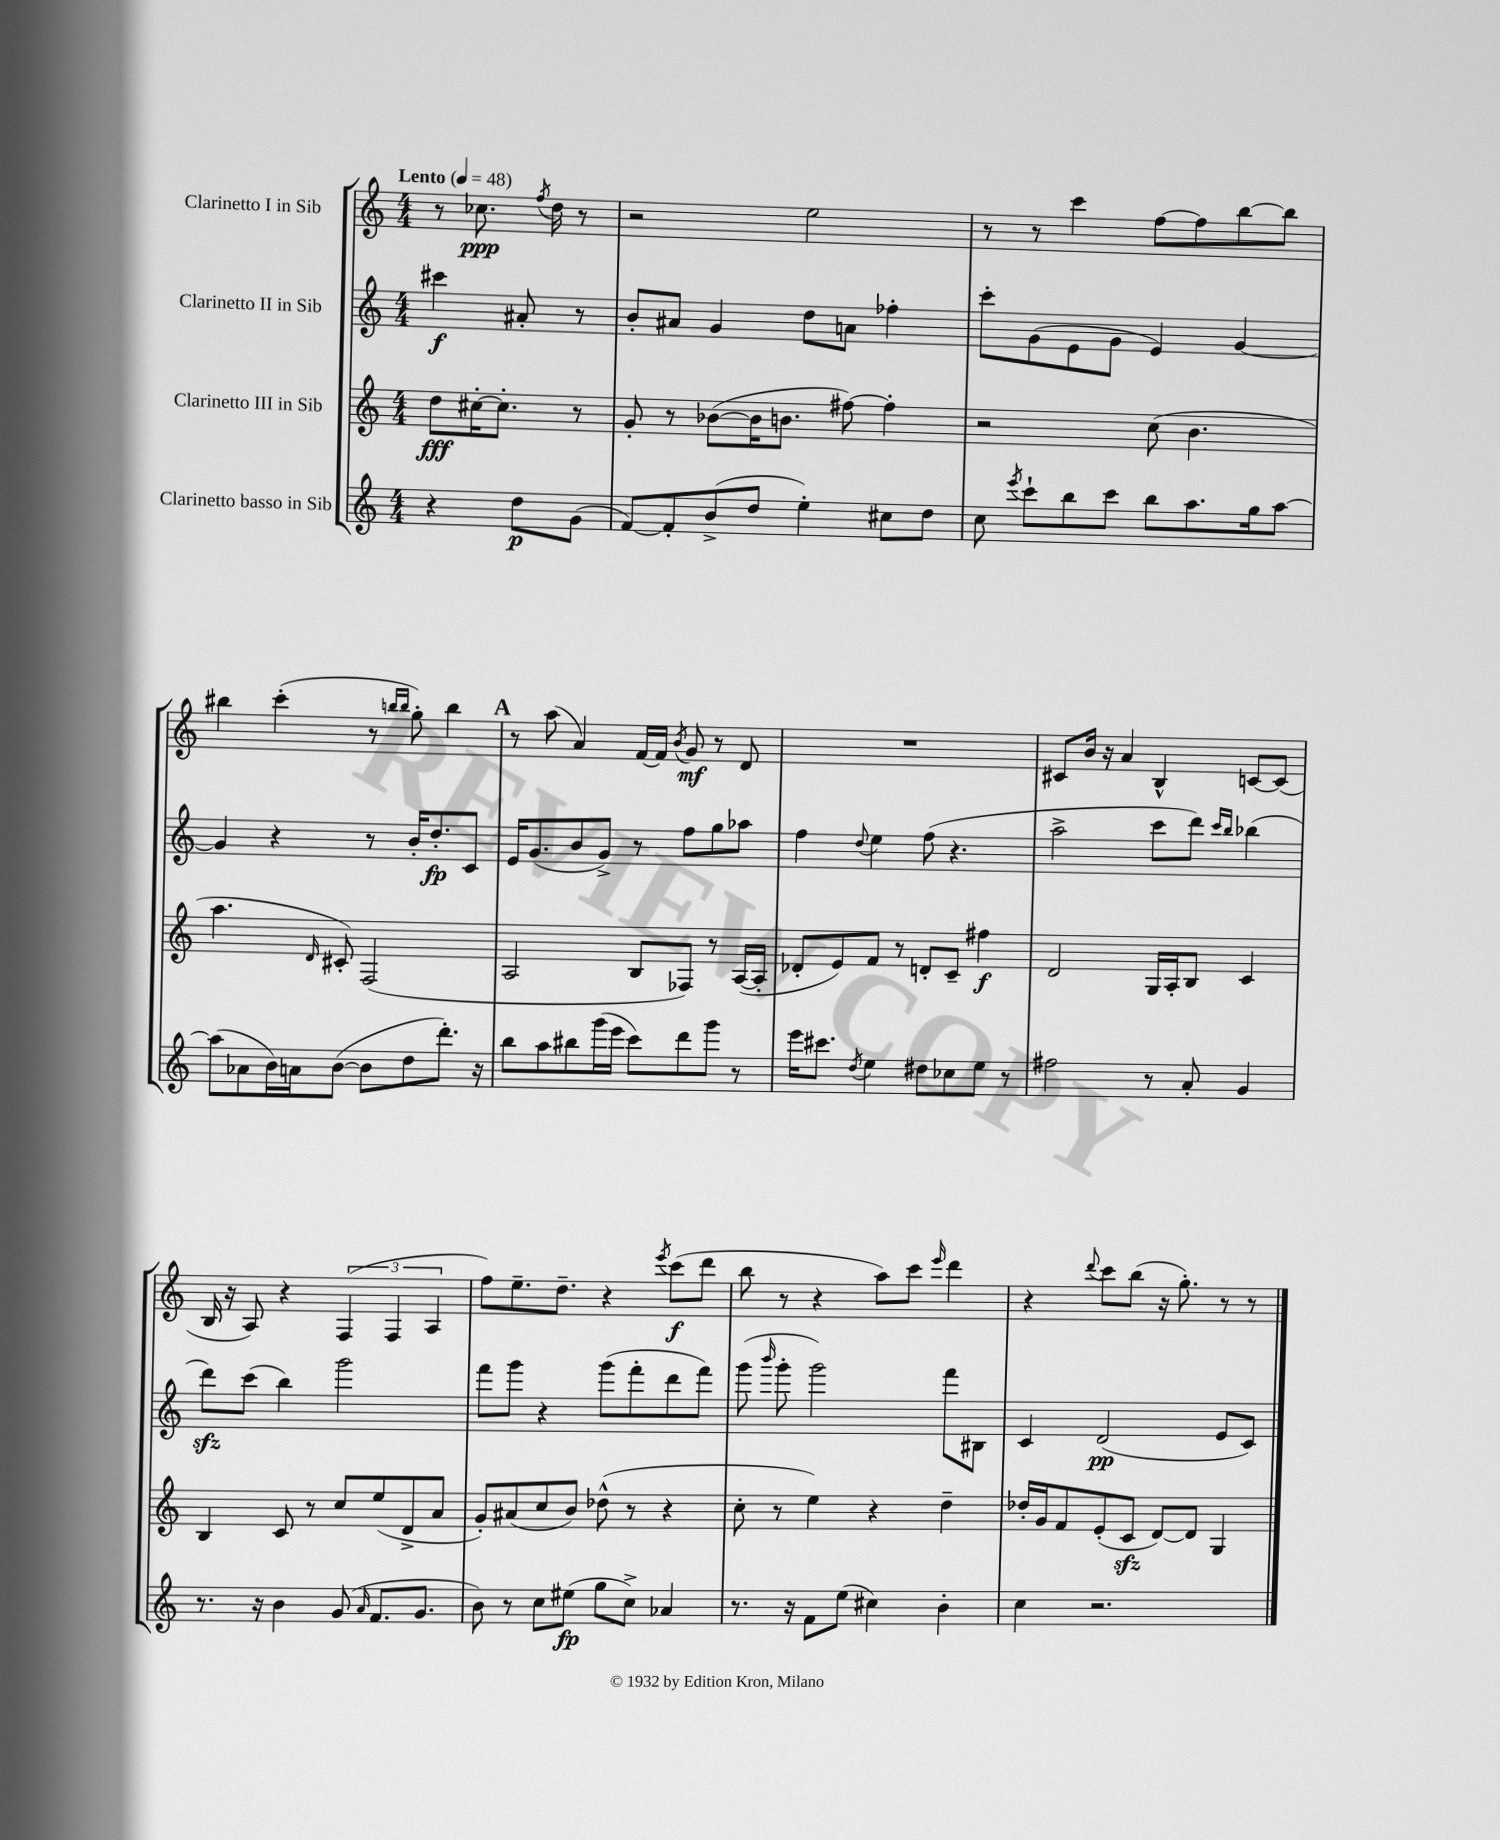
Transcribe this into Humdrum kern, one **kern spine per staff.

**kern	**kern	**kern	**kern
*staff4	*staff3	*staff2	*staff1
*clefG2	*clefG2	*clefG2	*clefG2
*k[]	*k[]	*k[]	*k[]
*M4/4	*M4/4	*M4/4	*M4/4
*MM48	*MM48	*MM48	*MM48
4r	8dd	4ccc#	8r
.	[16cc#'	.	8.cc-
.	8.cc#']	.	.
8dd	.	8a#'	.
.	.	.	8qff
.	.	.	16dd
(8g	8r	8r	8r
=	=	=	=
[8f)	8g'	8b'	2r
8f']	8r	8a#	.
(8b^	([8b-	4g	.
8dd	16b-]	.	.
.	8.b	.	.
4ee')	.	8dd	2ee
.	[8ff#)	8a	.
8cc#	4ff#']	4ff-'	.
8dd	.	.	.
=	=	=	=
8cc	2r	8ccc'	8r
8qeee	.	.	.
8ccc`	.	(8g	8r
8bb	.	8e	4ccc
8ccc	.	8g	.
8bb	(8cc	4e)	[8ff
8.aa	4.b	.	8ff]
.	.	[4g	[8bb
16gg	.	.	.
[8aa	.	.	8bb]
=	=	=	=
(8aa]	4.aa	4g]	4bb#
8a-	.	.	.
16b)	.	4r	(4ccc'
16a	.	.	.
.	16qqd	.	.
([8b	8c#')	.	.
8b]	(2F	8r	8r
.	.	.	16qqbb
.	.	.	16qqbb
8dd	.	16b'	8gg')
.	.	8.dd'	.
8.ddd')	.	.	4bb
.	.	8c	.
16r	.	.	.
=	=	=	=
8bb	2A	16e	8r
.	.	(8.g	.
8aa	.	.	(8aa
8bb#	.	8b	4a)
(16ggg	.	8g^)	.
16eee	.	.	.
8ccc)	8B	8r	[16f
.	.	.	16f]
.	.	.	8qb
8ddd	8F-)	8ff	8g
8ggg	8r	8gg	8r
8r	([16A	8aa-	8d
.	16A']	.	.
=	=	=	=
16eee	8d-'	4ff	1r
8.ccc#	.	.	.
.	8e)	.	.
8qdd	.	8qqdd	.
4ee	8f	4ee	.
.	8r	.	.
8dd#	8d'	(8ff	.
8cc-	8c~	4.r	.
8ee	4ff#	.	.
8r	.	.	.
=	=	=	=
2ff#	2d	2aa^	8c#
.	.	.	16b
.	.	.	16r
.	.	.	4a
8r	16G	8ccc	4B^^
.	16A'	.	.
8a'	8B	8ddd)	.
.	.	16qqccc	.
.	.	16qqbb	.
4g	4c	(4bb-	[8c
.	.	.	(8c]
=	=	=	=
8.r	4B	8ddd)	16B
.	.	.	16r
.	.	(8ccc	8A)
16r	.	.	.
4b	8c	4bb)	4r
.	8r	.	.
(8g	8cc	2ggg	(6F
16qqa	.	.	.
8.f	(8ee	.	.
.	.	.	6F
.	8d^	.	.
8.g	.	.	.
.	.	.	6A
.	8a	.	.
=	=	=	=
8b)	8g')	8fff	8ff)
8r	(8a#	8ggg	8.ee~
8cc	8cc	4r	.
.	.	.	8.dd~
(8ee#	8b)	.	.
8gg	(8dd-^^	(8ggg	4r
8cc^)	8r	8fff'	.
.	.	.	8qeee
4a-	4r	8ddd	(8ccc
.	.	8fff)	8ddd
=	=	=	=
8.r	8cc'	(8ggg	8bb
.	.	16qqbbb	.
.	8r	8ggg'	8r
16r	.	.	.
8f	4ee)	2ggg)	4r
(8ee	.	.	.
4cc#)	4r	.	8aa)
.	.	.	8ccc
.	.	.	16qqeee
4b'	4dd~	8fff	4ddd
.	.	8B#	.
=	=	=	=
4cc	16dd-'	4c	4r
.	16g	.	.
.	8f	.	.
.	.	.	8qqddd
2.r	(8e'	(2d	8ccc
.	8c	.	(8bb
.	[8d)	.	16r
.	.	.	8.gg')
.	8d]	.	.
.	4G	8e	8r
.	.	8c)	8r
==	==	==	==
*-	*-	*-	*-
